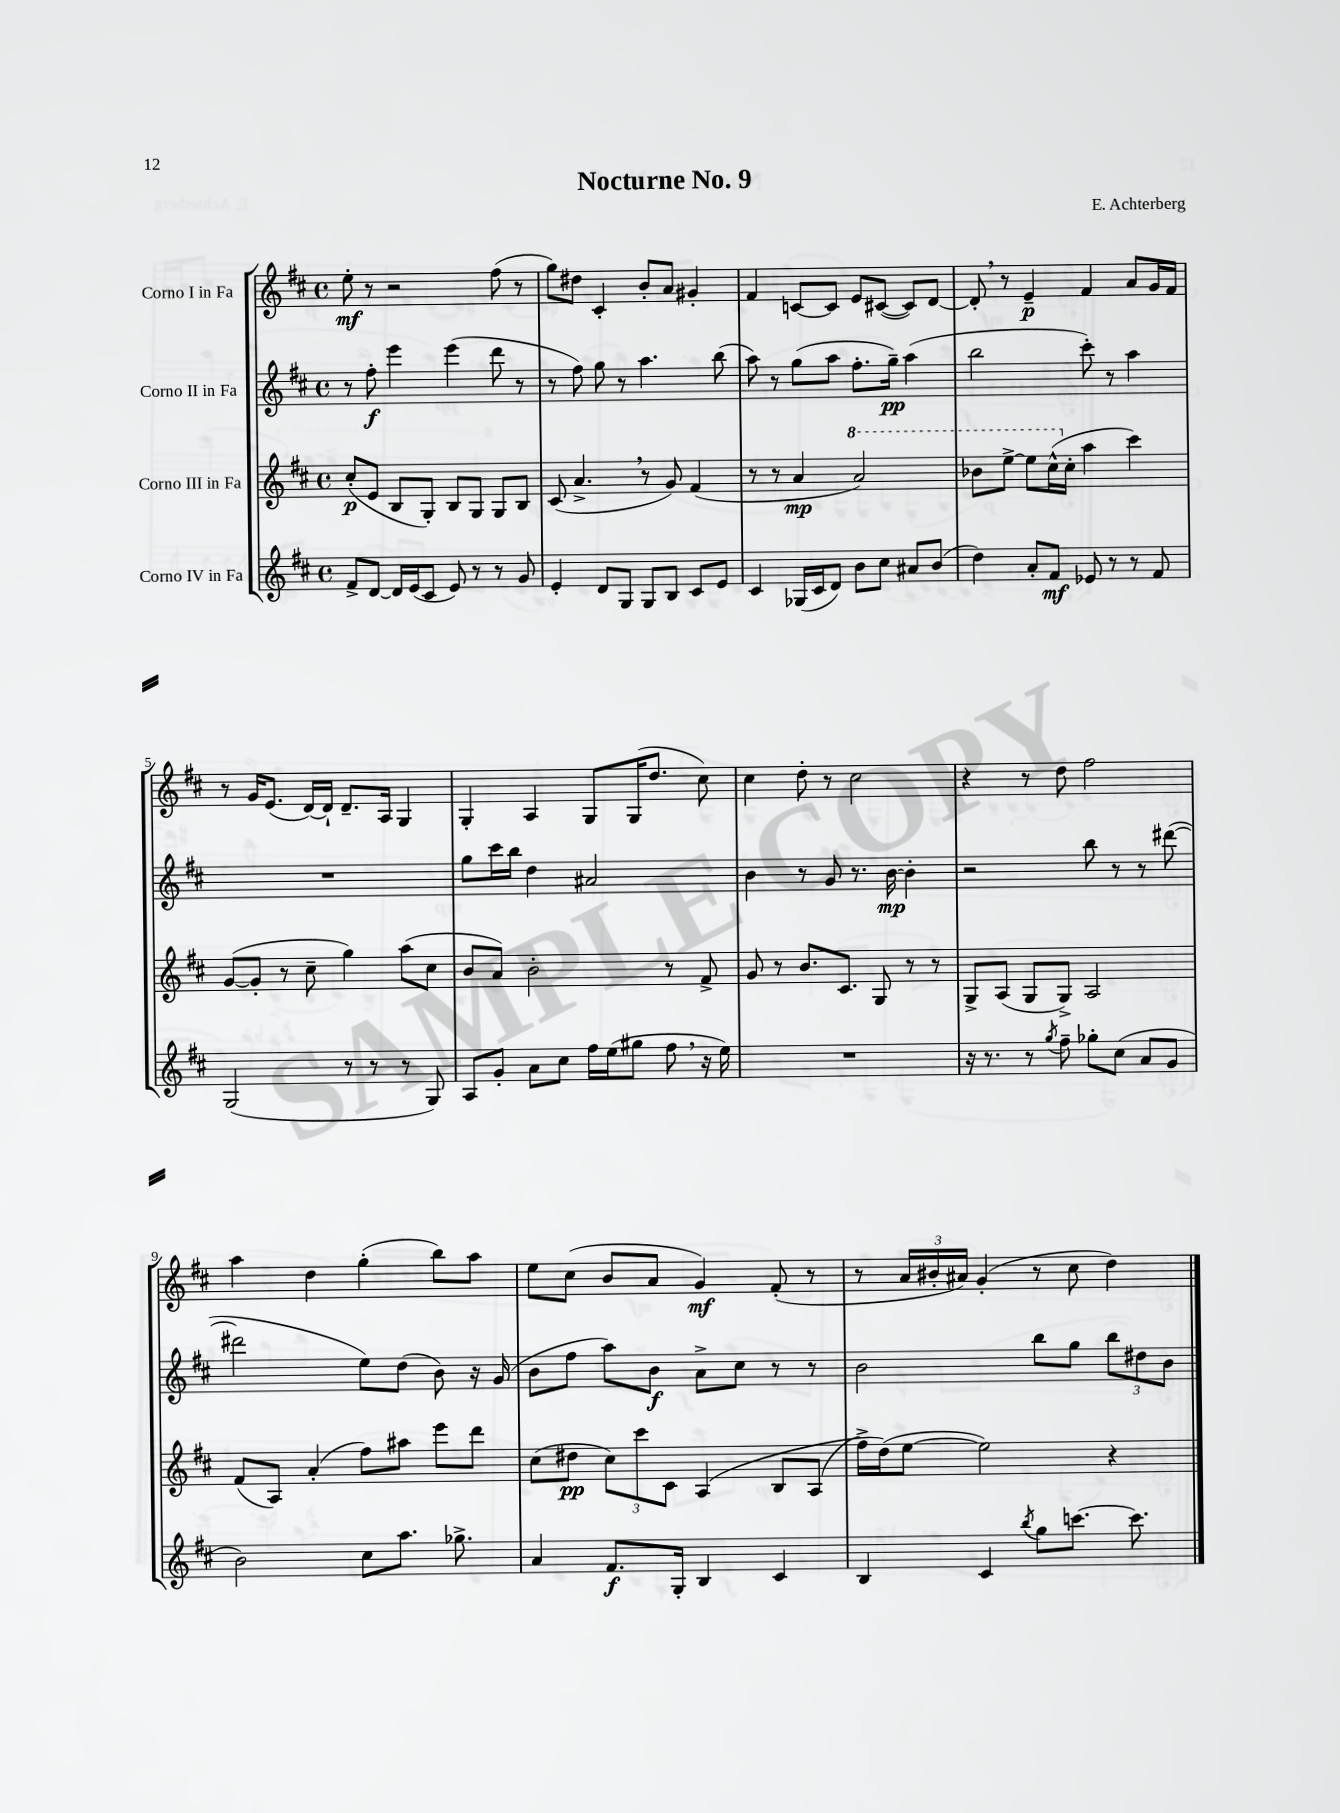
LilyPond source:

\header { title = "Nocturne No. 9" composer = "E. Achterberg" }
<<
\new StaffGroup <<
\new Staff = "s0" \with { instrumentName = "Corno I in Fa" } {
    \clef treble \key d \major \defaultTimeSignature \time 4/4
    \autoBeamOff e''8-.\mf r8 r2 fis''8( r8 |
    g''8[) dis''8] cis'4-. b'8[-. a'8] gis'4-. |
    fis'4 c'8[~ c'8] e'8[ cis'8]~( cis'8[) d'8]~ |
    d'8-. \breathe r8 e'4--\p fis'4 a'8[ g'16 fis'16] |
    r8 g'16[ e'8.]( d'16[~) d'16]-! d'8.[-- a16] g4 |
    g4-. a4 g8[ g16( d''8.] cis''8) |
    cis''4 d''8-. r8 cis''2 |
    r4 r8 d''8 fis''2 |
    a''4 d''4 g''4-.( b''8[) a''8] |
    e''8[ cis''8]( b'8[ a'8] g'4\mf) fis'8-.( r8 |
    r8 \tuplet 3/2 { a'16[ bis'16-. ais'16]) } g'4-.( r8 cis''8 d''4) \bar "|." |
}
\new Staff = "s1" \with { instrumentName = "Corno II in Fa" } {
    \clef treble \key d \major \defaultTimeSignature \time 4/4
    \autoBeamOff r8 fis''8-.\f e'''4 e'''4( d'''8 r8 |
    r8 fis''8) g''8 r8 a''4. b''8( |
    a''8) r8 g''8[( a''8] fis''8.[-. g''16]--\pp) a''4( |
    b''2 cis'''8-.) r8 a''4 |
    R1 |
    g''8[ cis'''16 b''16] d''4 ais'2 |
    b'4 r8 g'8 r8. b'16~\mp b'4-. |
    r2 b''8 r8 r8 dis'''8~( |
    dis'''2 e''8[) d''8]( b'8) r16 g'16( |
    b'8[ fis''8] a''8[) b'8]\f a'8[-> cis''8] r8 r8 |
    b'2 b''8[ g''8] \tuplet 3/2 { b''8[ dis''8 b'8] } \bar "|." |
}
\new Staff = "s2" \with { instrumentName = "Corno III in Fa" } {
    \clef treble \key d \major \defaultTimeSignature \time 4/4
    \autoBeamOff cis''8[-.\p( e'8] b8[ g8]-.) b8[ g8] g8[ b8] |
    cis'8( a'4.-> \breathe r8 g'8) fis'4( |
    r8 r8 a'4\mp \ottava #1 a''2) |
    bes''8[ e'''8]~-> e'''8[ cis'''16-^( \ottava #0 cis''16]-. a''4 cis'''4) |
    g'8[~( g'8]-. r8 cis''8-- g''4) a''8[( cis''8] |
    b'8[ a'8]) b'2-. r8 fis'8-> |
    g'8 r8 b'8.[ cis'8.] g8 r8 r8 |
    g8[-> a8]( g8[ g8]->) a2 |
    fis'8[( a8]) a'4-.( fis''8[) ais''8] e'''8[ d'''8] |
    cis''8[( dis''8]\pp \tuplet 3/2 { cis''8[) cis'''8 cis'8] } a4\( b8[ a8]( |
    fis''16[->) d''16(\) e''8]~ e''2) r4 \bar "|." |
}
\new Staff = "s3" \with { instrumentName = "Corno IV in Fa" } {
    \clef treble \key d \major \defaultTimeSignature \time 4/4
    \autoBeamOff fis'8[-> d'8]~ d'16[ e'16( cis'8] e'8) r8 r8 g'8 |
    e'4-. d'8[ g8] g8[ b8] cis'8[ e'8] |
    cis'4 ges16[( cis'16 d'8]) b'8[ cis''8] ais'8[ b'8]( |
    d''4) a'8[-. fis'8]\mf ees'8 r8 r8 fis'8 |
    g2( r8 r8 r8 g8) |
    a8[ g'8]-. a'8[ cis''8] fis''16[ e''16( gis''8] fis''8 \breathe r16 e''16) |
    R1 |
    r16 r8. r8 \acciaccatura { g''8 } fis''8-- ges''8[-. cis''8]( a'8[ g'8] |
    b'2) cis''8[ a''8.] ges''8.-> |
    a'4 fis'8.[\f g16]-. b4 cis'4 |
    b4 cis'4 \acciaccatura { b''8 } g''8[ c'''8.]~ c'''8. \bar "|." |
}
>>
>>
